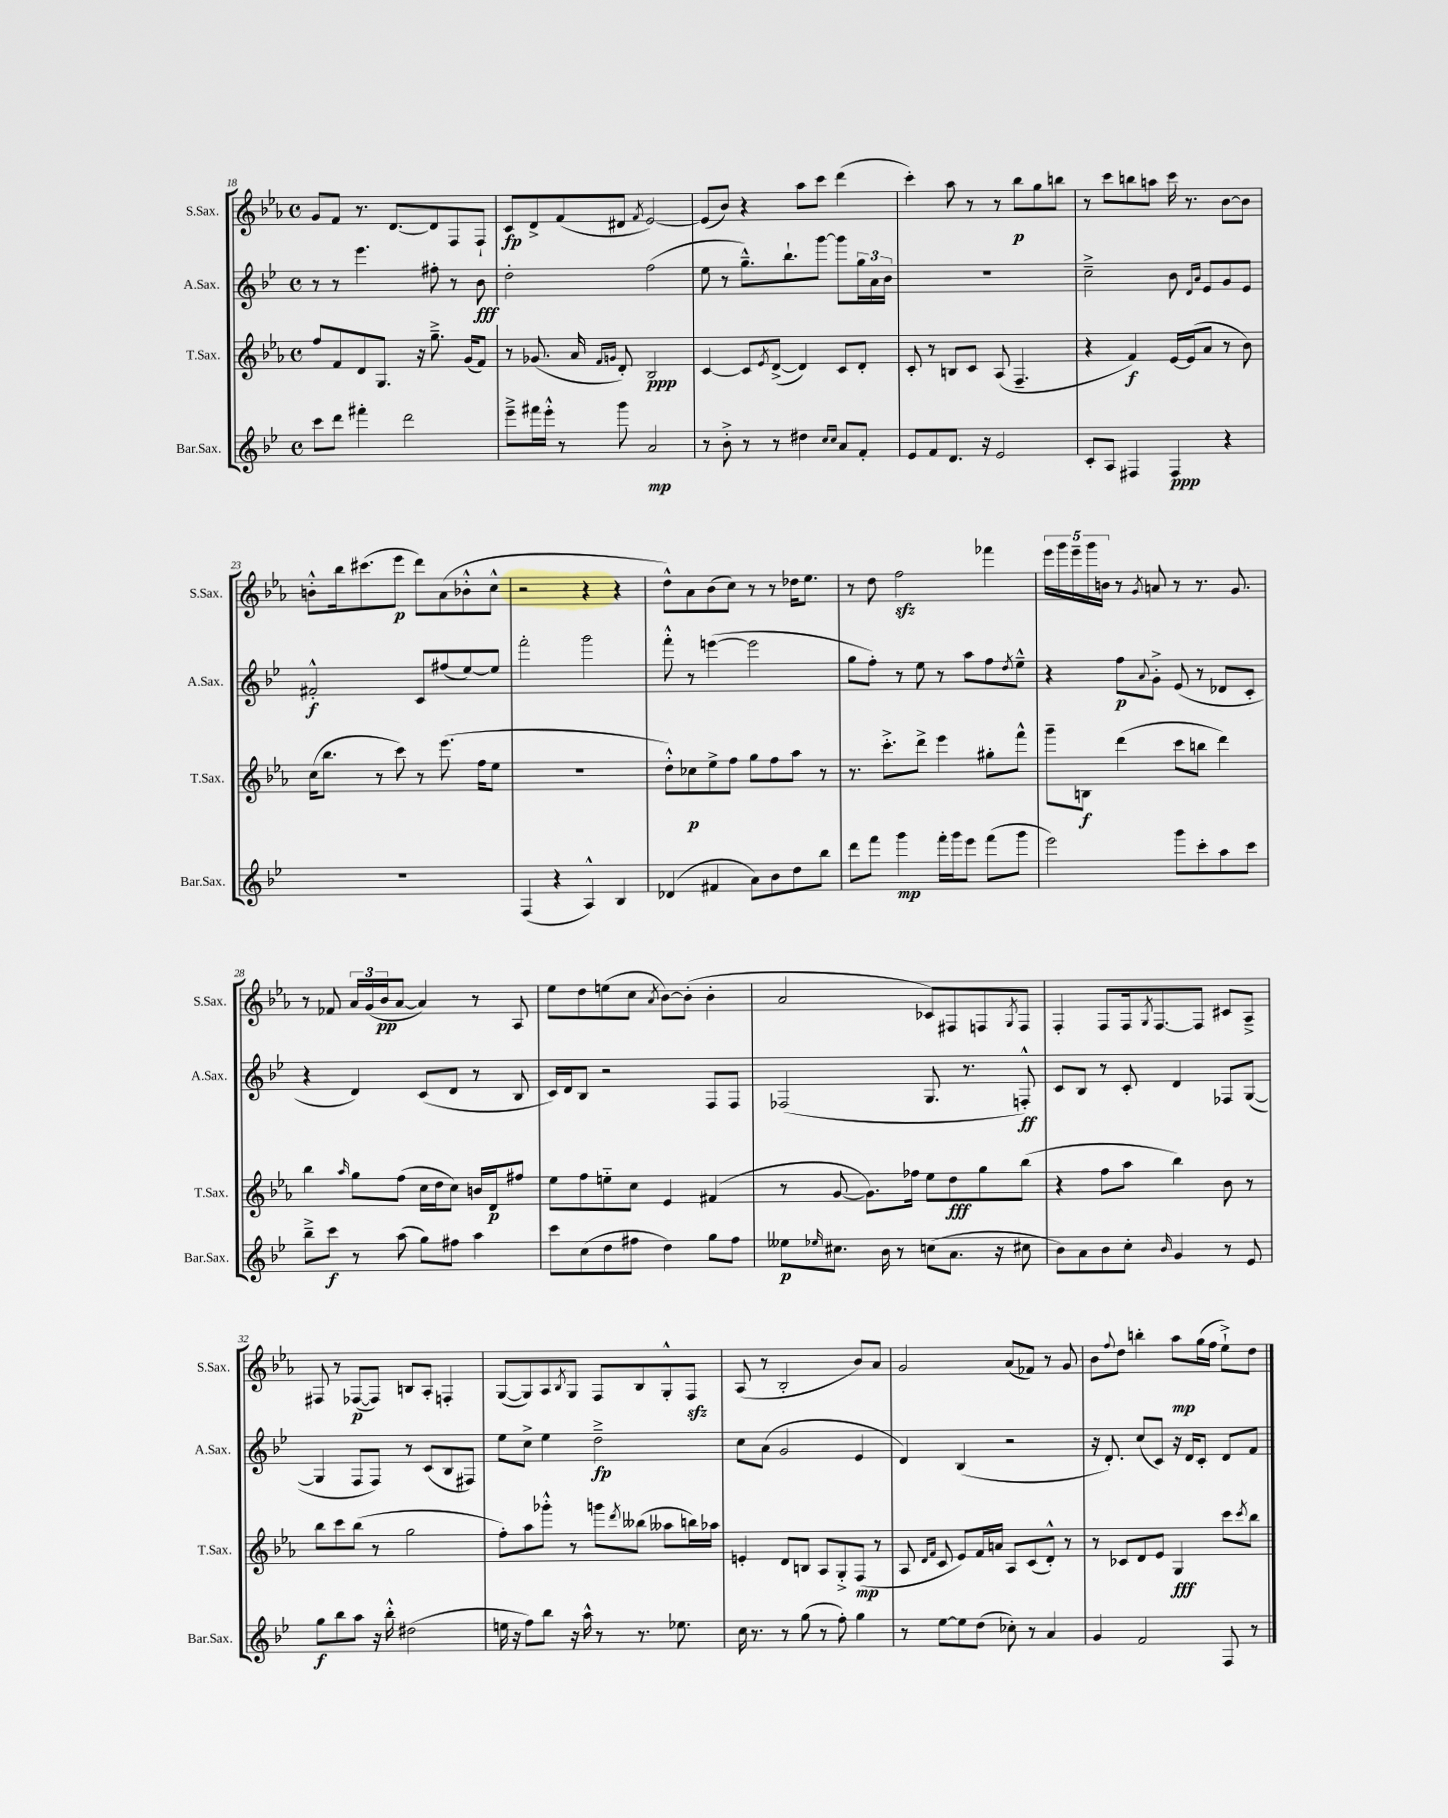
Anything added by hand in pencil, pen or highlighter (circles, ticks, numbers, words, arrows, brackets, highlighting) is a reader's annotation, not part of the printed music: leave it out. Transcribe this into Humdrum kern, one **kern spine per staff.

**kern	**dynam	**kern	**dynam	**kern	**dynam	**kern	**dynam
*part4	*part4	*part3	*part3	*part2	*part2	*part1	*part1
*staff4	*staff4	*staff3	*staff3	*staff2	*staff2	*staff1	*staff1
*I"Bar.Sax.	*	*I"T.Sax.	*	*I"A.Sax.	*	*I"S.Sax.	*
*I'Bar.Sax.	*	*I'T.Sax.	*	*I'A.Sax.	*	*I'S.Sax.	*
*clefG2	*	*clefG2	*	*clefG2	*	*clefG2	*
*k[b-e-]	*	*k[b-e-a-]	*	*k[b-e-]	*	*k[b-e-a-]	*
*M4/4	*	*M4/4	*	*M4/4	*	*M4/4	*
*met(c)	*	*met(c)	*	*met(c)	*	*met(c)	*
=18	=18	=18	=18	=18	=18	=18	=18
8ccc\L	.	8ff/L	.	8r	.	8g/L	.
8ddd\J	.	8f/	.	8r	.	8f/J	.
4fff#X'\	.	8d/	.	4.eee-\	.	8.r	.
.	.	8.G/J	.	.	.	.	.
.	.	.	.	.	.	[8.d/L	.
2ddd\	.	.	.	.	.	.	.
.	.	16r	.	.	.	.	.
.	.	8.gg~^\	.	8ff#X'\	.	8d/]	.
.	.	.	.	8r	.	8F/	.
.	.	(16g/KL	.	.	.	.	.
.	.	8f/J)	.	8b-\	fff	8F`/J	.
=19	=19	=19	=19	=19	=19	=19	=19
8eee-~^\L	.	8r	.	2dd'\	.	8c/L	fp
16fff#X\L	.	(8.g-X/	.	.	.	8d^/	.
16eee-'^^\JJ	.	.	.	.	.	.	.
8r	.	.	.	.	.	(8f/	.
.	.	16a-/	.	.	.	.	.
.	.	16qqf/LL	.	.	.	.	.
.	.	16qqgn/JJ	.	.	.	.	.
8ggg\	.	8d'/)	.	.	.	8d#X/J	.
.	.	.	.	.	.	8qf/	.
2a/	mp	2B-/	ppp	(2ff\	.	[2e-/)	.
=20	=20	=20	=20	=20	=20	=20	=20
8r	.	[4c/	.	8ee-\	.	(8e-/L]	.
8b-'^\	.	.	.	8r	.	8b-/J)	.
8r	.	8c/L]	.	8.gg~^^\L)	.	4r	.
.	.	8qe-/	.	.	.	.	.
8r	.	([8d^/J	.	.	.	.	.
.	.	.	.	8.bb-`\	.	.	.
4dd#X\	.	4d/])	.	.	.	8aa-\L	.
.	.	.	.	[8ggg\J	.	8ccc\J	.
16qqcc/LL	.	.	.	.	.	.	.
16qqcc/JJ	.	.	.	.	.	.	.
8a/L	.	8c/L	.	8ggg\L]	.	(4ddd\	.
8f'/J	.	8d'/J	.	24gg\L	.	.	.
.	.	.	.	24a\	.	.	.
.	.	.	.	24b-\JJ	.	.	.
=21	=21	=21	=21	=21	=21	=21	=21
8e-/L	.	8c'/	.	1r	.	4ccc'\)	.
8f/	.	8r	.	.	.	.	.
8.d/J	.	8Bn/L	.	.	.	8aa-\	.
.	.	8c/J	.	.	.	8r	.
16r	.	.	.	.	.	.	.
2e-/	.	(8A-/	.	.	.	8r	.
.	.	4.F~/	.	.	.	8bb-\L	p
.	.	.	.	.	.	8gg\	.
.	.	.	.	.	.	8bbn\J	.
=22	=22	=22	=22	=22	=22	=22	=22
8c'/L	.	4r	.	2cc~^\	.	8r	.
8A/J	.	.	.	.	.	8ccc\L	.
4F#X/	.	4f/)	f	.	.	8bbn\	.
.	.	.	.	.	.	8aan\J	.
4F#/	ppp	[16e-/LL	.	8b-\	.	16ccc\	.
.	.	(16e-/J]	.	.	.	8.r	.
.	.	.	.	16qqd/LL	.	.	.
.	.	.	.	16qqa/JJ	.	.	.
.	.	8a-/J	.	8e-/L	.	.	.
4r	.	8r	.	8g/	.	[8b-\L	.
.	.	8b-\)	.	8e-/J	.	8b-\J]	.
!!LO:LB:g=z
=23	=23	=23	=23	=23	=23	=23	=23
1r	.	(16cc\KL	.	2f#X'^^/	f	8bn'^^\L	.
.	.	8.bb-\J	.	.	.	.	.
.	.	.	.	.	.	16bb-\k	.
.	.	.	.	.	.	(8.ccc#X\	.
.	.	8r	.	.	.	.	.
.	.	8ccc\)	.	.	.	8eee-\J	p
.	.	8r	.	8c/L	.	8ddd\L)	.
.	.	(8.eee-\	.	(8ff#X/	.	(8a-\	.
.	.	.	.	[8ee-/)	.	8b-X'^^\	.
.	.	16ff\KL	.	.	.	.	.
.	.	8ee-\J	.	8ee-/J]	.	8cc^^\J	.
=24	=24	=24	=24	=24	=24	=24	=24
(4F/	.	1r	.	2fff'\	.	2r	.
4r	.	.	.	.	.	.	.
4A^^/)	.	.	.	2ggg\	.	4r	.
4B-/	.	.	.	.	.	4r	.
=25	=25	=25	=25	=25	=25	=25	=25
(4d-X/	.	8dd'^^\L)	.	8fff'^^\	.	8dd^^\L)	.
.	.	8cc-X\	p	8r	.	8a-\	.
4f#X/	.	8ee-^\	.	([4eeen\	.	(8b-\	.
.	.	8ff\J	.	.	.	8cc\J)	.
8a\L)	.	8gg\L	.	2eee\]	.	8r	.
8b-\	.	8ff\	.	.	.	8r	.
8dd\	.	8aa-\J	.	.	.	16dd-X\KL	.
.	.	.	.	.	.	8.ee-\J	.
8bb-\J	.	8r	.	.	.	.	.
=26	=26	=26	=26	=26	=26	=26	=26
8ddd\L	.	8.r	.	8gg\L	.	8r	.
8fff\J	.	.	.	8ff'\J)	.	8dd\	.
.	.	8.ccc'^\L	.	.	.	.	.
4ggg\	mp	.	.	8r	.	2ffzz\	.
.	.	8ddd^\J	.	8ee-\	.	.	.
16fff'\LL	.	4eee-\	.	8r	.	.	.
16ggg\J	.	.	.	.	.	.	.
8eee-\J	.	.	.	8aa\L	.	.	.
(8fff\L	.	8gg#X'\L	.	8ff\	.	4fff-X\	.
.	.	.	.	8qdd/	.	.	.
8ggg\J	.	8fff^^\J	.	8ee-~^^\J	.	.	.
=27	=27	=27	=27	=27	=27	=27	=27
2eee-\)	.	8ggg~\L	.	4r	.	20eee-\LL	.
.	.	.	.	.	.	20ggg\	.
.	.	.	.	.	.	20eee-~\	.
.	.	8Bn\J	f	.	.	.	.
.	.	.	.	.	.	20ggg\	.
.	.	.	.	.	.	20bn\JJ	.
.	.	(4ddd\	.	8ff\L	p	8r	.
.	.	.	.	8qqa/	.	8qg/	.
.	.	.	.	8g'^\J	.	8an/	.
8ggg\L	.	8ccc\L	.	(8e-/	.	8r	.
8ccc'\	.	8bbn\J	.	8r	.	8.r	.
8aa\	.	4ddd\)	.	8d-X/L	.	.	.
.	.	.	.	.	.	8.g/	.
8ccc\J	.	.	.	8c'/J	.	.	.
!!LO:LB:g=z
=28	=28	=28	=28	=28	=28	=28	=28
8bb-~^\L	.	4bb-\	.	4r	.	8r	.
8ccc\J	f	.	.	.	.	8f-X/	.
.	.	16qqaa-/	.	.	.	.	.
8r	.	8gg\L	.	4d/)	.	24a-/LL	.
.	.	.	.	.	.	(24g/	.
.	.	.	.	.	.	24b-/J	pp
(8aa\	.	(8ff\J	.	.	.	[8a-/J	.
8gg\L)	.	16cc\LL	.	(8c/L	.	4a-/])	.
.	.	16dd\J	.	.	.	.	.
8ff#X\J	.	8cc\J)	.	8d/J	.	.	.
4aa\	.	16bn/LL	.	8r	.	8r	.
.	.	16d/J	p	.	.	.	.
.	.	8ff#X/J	.	8B-/	.	8A-/	.
=29	=29	=29	=29	=29	=29	=29	=29
8ccc\L	.	8ee-\L	.	16c/LL)	.	8ee-\L	.
.	.	.	.	16d/J	.	.	.
(8cc\	.	8ff\	.	8B-/J	.	8dd\	.
8dd\	.	8een\	.	2r	.	(8een\	.
8ff#X\J	.	8cc\J	.	.	.	8cc\J	.
.	.	.	.	.	.	8qa-/	.
4dd\)	.	4e-/	.	.	.	[8b-\L)	.
.	.	.	.	.	.	(8b-'\J]	.
8gg\L	.	(4f#X/	.	8F/L	.	4b-'\	.
8ff#\J	.	.	.	8F/J	.	.	.
=30	=30	=30	=30	=30	=30	=30	=30
8ee--X\L	p	8r	.	(2F-X/	.	2a-/	.
16qqee-X/	.	.	.	.	.	.	.
8.cc#X\J	.	[8g/	.	.	.	.	.
.	.	8.g\L])	.	.	.	.	.
16b-\	.	.	.	.	.	.	.
8r	.	.	.	.	.	.	.
.	.	16ff-X\Jk	.	.	.	.	.
(8ccn\L	.	8ee-\L	.	8.G/	.	8c-X/L)	.
8.a\J	.	8dd\	fff	.	.	8F#X/	.
.	.	.	.	8.r	.	.	.
.	.	8gg\	.	.	.	8Fn/	.
16r	.	.	.	.	.	.	.
.	.	.	.	.	.	8qG/	.
8cc#X\	.	(8bb-\J	.	8Fn'^^/)	ff	8F/J	.
=31	=31	=31	=31	=31	=31	=31	=31
8b-\L)	.	4r	.	8c/L	.	4F'/	.
8a\	.	.	.	8B-/J	.	.	.
8b-\	.	8ff\L	.	8r	.	8F/L	.
8cc'\J	.	8aa-\J	.	8c'/	.	16F/k	.
.	.	.	.	.	.	8qG/	.
.	.	.	.	.	.	[8.F/	.
16qqb-/	.	.	.	.	.	.	.
4g/	.	4bb-\)	.	4d/	.	.	.
.	.	.	.	.	.	8F/J]	.
8r	.	8b-\	.	8F-X/L	.	8c#X/L	.
8e-/	.	8r	.	([8G/J	.	8A-~^/J	.
!!LO:LB:g=z
=32	=32	=32	=32	=32	=32	=32	=32
8gg\L	f	8bb-\L	.	4G/]	.	8F#X/	.
8bb-\	.	8ccc\	.	.	.	8r	.
8aa\J	.	(8bb-\J	.	8F/L	.	([8F-X/L	p
16r	.	8r	.	8F/J)	.	8F-/J])	.
16bb-'^^\	.	.	.	.	.	.	.
(2dd#X\	.	2gg\	.	8r	.	8Bn/L	.
.	.	.	.	(8c/L	.	8A-'/J	.
.	.	.	.	8B-/	.	4Fn'/	.
.	.	.	.	8F#X/J)	.	.	.
=33	=33	=33	=33	=33	=33	=33	=33
16een\	.	8ff'\L)	.	8ee-\L	.	([8G/L	.
16r	.	.	.	.	.	.	.
8ff\L)	.	8aa-\	.	8cc^\J	.	8G/])	.
8bb-\J	.	8ggg-X'^^\J	.	4ee-\	.	8A-/	.
.	.	.	.	.	.	8qB-/	.
16r	.	8r	.	.	.	8G/J	.
16aa^^\	.	.	.	.	.	.	.
8r	.	8gggn\L	.	2dd~^\	fp	8F/L	.
.	.	8qddd/	.	.	.	.	.
8.r	.	(8bb--X\J	.	.	.	8B-/	.
.	.	8aa--X\L	.	.	.	8G'^^/	.
8.ee-X\	.	.	.	.	.	.	.
.	.	16bbn\L)	.	.	.	8Fzz/J	.
.	.	16aa-X\JJ	.	.	.	.	.
=34	=34	=34	=34	=34	=34	=34	=34
16cc\	.	4en'/	.	8cc\L	.	(8A-/	.
8.r	.	.	.	.	.	.	.
.	.	.	.	(8a\J	.	8r	.
8r	.	8d/L	.	2g/	.	2B-'/	.
(8gg\	.	8Bn/J	.	.	.	.	.
8r	.	8A-/L	.	.	.	.	.
8ff'\)	.	8G'^/	.	.	.	.	.
4gg\	.	(8F/J	mp	4e-/	.	8b-/L)	.
.	.	8r	.	.	.	8a-/J	.
=35	=35	=35	=35	=35	=35	=35	=35
8r	.	8A-/	.	4d/)	.	2g/	.
.	.	16qqd/LL	.	.	.	.	.
.	.	16qqf/JJ	.	.	.	.	.
[8ee-\L	.	8c/	.	.	.	.	.
8ee-\]	.	8e-/L)	.	(4B-/	.	.	.
(8dd\J	.	16f/L	.	.	.	.	.
.	.	16an/JJ	.	.	.	.	.
8cc-X'\)	.	8A-/L	.	2r	.	(8a-/L	.
8r	.	(8c/	.	.	.	8f-X/J)	.
4a/	.	8d'^^/J)	.	.	.	8r	.
.	.	8r	.	.	.	8g/	.
=36	=36	=36	=36	=36	=36	=36	=36
4g/	.	8r	.	16r	.	8b-\L	.
.	.	.	.	8.d'/)	.	.	.
.	.	.	.	.	.	8qqff/	.
.	.	8c-X/L	.	.	.	8dd\J	.
2f/	.	8d/	.	(8cc/L	.	4bbn'\	.
.	.	8e-/J	.	8c/J)	.	.	.
.	.	4G/	fff	16r	.	8aa-\L	mp
.	.	.	.	16d/KL	.	.	.
.	.	.	.	8c'/J	.	(16gg\L	.
.	.	.	.	.	.	16ff\JJ	.
8F/	.	8ccc\L	.	8d/L	.	8ee-`^\L)	.
.	.	8qccc/	.	.	.	.	.
8r	.	8bb-\J	.	8f/J	.	8dd\J	.
==	==	==	==	==	==	==	==
*-	*-	*-	*-	*-	*-	*-	*-
